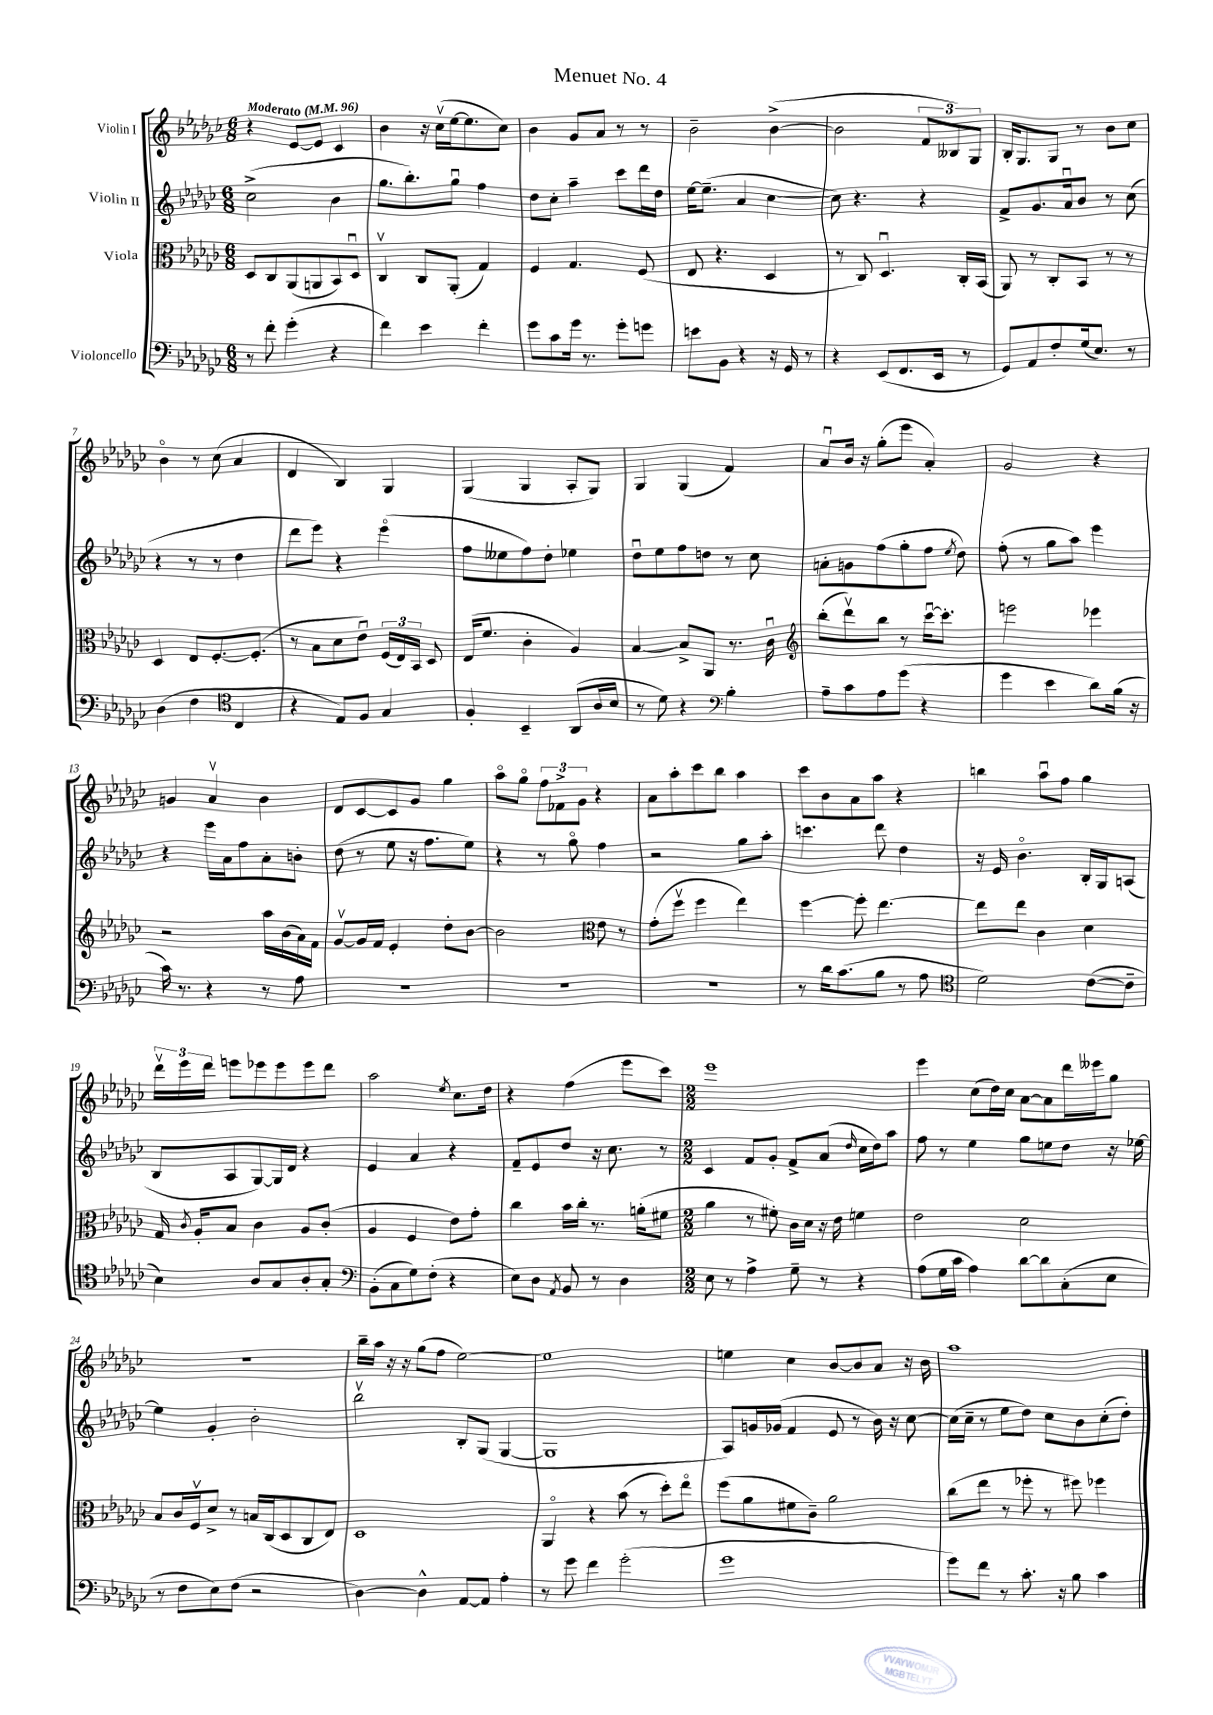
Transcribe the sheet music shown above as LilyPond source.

\header { title = "Menuet No. 4" }
<<
\new StaffGroup <<
\new Staff = "s0" \with { instrumentName = "Violin I" } {
    \clef treble \key ges \major \numericTimeSignature \time 6/8 \tempo "Moderato" 4 = 96
    \autoBeamOff r4 ees'8[~ ees'8] ces'4 |
    bes'4 r16 ces''16[\upbow( ees''16~ ees''8. ces''8]) |
    bes'4 ges'8[ aes'8] r8 r8 |
    bes'2-- bes'4~->( |
    bes'2 \tuplet 3/2 { f'8[ beses8) ges8] } |
    bes16[-. ges8. ges8] r8 bes'8[ ces''8] |
    bes'4\flageolet r8 ces''8( aes'4 |
    des'4 bes4) ges4 |
    ges4( ges4 aes8[-. ges8]) |
    ges4 ges4( f'4) |
    aes'8[\downbow bes'16] r16 ges''8[-.( ees'''8] aes'4-.) |
    ges'2 r4 |
    g'4 aes'4\upbow bes'4 |
    des'8[ ces'8~ ces'8 ges'8] ges''4 |
    aes''8[\flageolet ges''8]\flageolet \tuplet 3/2 { f''8[ fes'8-> ges'8] } r4 |
    aes'8[ aes''8-. ces'''8 bes''8] aes''4 |
    ces'''8[ bes'8 aes'8 aes''8] r4 |
    b''4 aes''8[\downbow f''8] ges''4 |
    \tuplet 3/2 { des'''16[\upbow ees'''16 des'''16] } e'''8[ ees'''8 ees'''8 ees'''8 des'''8] |
    aes''2 \acciaccatura { ees''8 } ces''8.[ des''16] |
    r4 f''4( ees'''8[ ces'''8]) |
    \numericTimeSignature \time 2/2 ees'''1 |
    ees'''4 ces''8[( des''16) ces''16] aes'8[~ aes'8 des'''16 eeses'''16 ges''8] |
    R1 |
    bes''16[-- aes''16] r16 r16 ges''8[( f''8] ees''2~) |
    ees''1 |
    e''4 ces''4 bes'8[~ bes'8 aes'8] r16 bes'16 |
    aes''1 \bar "|." |
}
\new Staff = "s1" \with { instrumentName = "Violin II" } {
    \clef treble \key ges \major \numericTimeSignature \time 6/8
    \autoBeamOff ces''2->( bes'4 |
    ges''8.[ bes''8.-.) ges''8]\downbow f''4 |
    des''8[ ces''8]-. aes''4-- ces'''8[ des'''16 des''16] |
    ees''16[~ ees''8.]--( aes'4 ces''4~ |
    ces''8) r4. r4 |
    f'8[-> ges'8. aes'16\downbow bes'8] r8 ces''8( |
    r4 r8 r8 des''4 |
    des'''8[ ees'''8]) r4 ees'''4\flageolet( |
    f''8[ eeses''8 f''8) des''8]-. ees''4 |
    des''8[\downbow ees''8 f''8 d''8] r8 ces''8 |
    a'8[-. g'8 f''8( ges''8-. f''8] \acciaccatura { ees''8 } des''8) |
    f''8-.( r8 ges''8[ aes''8]) ees'''4 |
    r4 ees'''16[ aes'16 f''8 aes'8-. b'8]-. |
    des''8( r8 ees''8 r16 f''8.[ ees''8]) |
    r4 r8 ges''8\flageolet f''4 |
    r2 ges''8[ aes''8]-. |
    c'''4. des'''8 des''4 |
    r16 ees'16 bes'4.\flageolet bes16[-. ges16 a8]( |
    bes8[ aes8 ges8~) ges16 des'16] r4 |
    ees'4 aes'4 r4 |
    f'8[-- ees'8 des''8] r16 ces''8. r8 |
    \numericTimeSignature \time 2/2 ces'4 f'8[ ges'8]-. f'8[-> aes'8]( \grace { des''16 } ces''16[ des''16) aes''8] |
    f''8 r8 ees''4 ges''8[ e''8 des''8] r16 ees''16~ |
    ees''4 ges'4-. bes'2-. |
    bes''2\upbow bes8[-. ges8]( ges4~ |
    ges1 |
    aes8[) g'16 ges'16]( f'4 ees'8 r8 bes'16) r16 ces''8~ |
    ces''16[( ces''16]-- r8 ees''8[ des''8]) ces''8[ bes'8 ces''8-.( des''8]-.) \bar "|." |
}
\new Staff = "s2" \with { instrumentName = "Viola" } {
    \clef alto \key ges \major \numericTimeSignature \time 6/8
    \autoBeamOff des8[ ces8 aes,8( a,8 bes,8) des8]\downbow |
    ces4\upbow ces8[ aes,8]-.( ges4) |
    f4 ges4. f8( |
    ees8 r4. des4 |
    r8 ces8) des4.\downbow ces16[-. bes,16]( |
    aes,8) r8 ces8[-. bes,8] r8 r8 |
    des4 ees8[ f8.~-. f8.]-.( |
    r8 bes8[ des'8 ees'8]\downbow) \tuplet 3/2 { f16[( ees16) bes,16] } des8 |
    ees16[( f'8.] ces'4-. aes4) |
    bes4~ bes8[-> aes,8] r8. ces'16\downbow |
    \clef treble bes''8[-.( des'''8\upbow) bes''8] r8 ces'''16[~\downbow ces'''8.]-. |
    e'''2 ees'''4 |
    r2 aes''16[ bes'16( aes'16) f'16] |
    ges'8[~\upbow ges'16 f'16] ees'4-. des''8[-. bes'8]~ |
    bes'2 \clef alto ees'8 r8 |
    ges'8[-.( f''8]\upbow f''4 ees''4) |
    f''4~ f''8-. ees''4.~ |
    ees''8[ ees''8] ces'4 des'4 |
    ges16 \acciaccatura { ces'8 } aes16[-. bes8] ces'4 aes8[ ces'8]-.( |
    aes4 f4 ees'8[) ges'8]-. |
    ces''4 bes'16[ ces''16]-. r8. a'16[-.( fis'8] |
    \numericTimeSignature \time 2/2 aes'4 r8 fis'8-.) ces'16[ des'16] r16 ees'16 f'4 |
    ees'2 des'2 |
    bes8[ ces'16 f16\upbow des'8]-> r8 b16[ ces16( des8 ces8 ees8]) |
    des1 |
    aes,4\flageolet r4 bes'8( r8 des''8[-.) ees''8]\flageolet |
    f''8[( aes'8 fis'8 ces'8]--) aes'2 |
    ces''8[( ees''8] r8 fes''8-. r8 fis''8) fes''4 \bar "|." |
}
\new Staff = "s3" \with { instrumentName = "Violoncello" } {
    \clef bass \key ges \major \numericTimeSignature \time 6/8
    \autoBeamOff r8 f'8-. ges'4-.( r4 |
    f'4) ees'4 f'4-. |
    ges'8[ ces'8 ges'16] r8. ges'8[-. g'8] |
    e'8[ bes,8] r4 r16 ges,16 r8 |
    r4 ees,8[( f,8. ees,16] r8 |
    ges,8[) aes,8 f8-. ges16( ees8.]) r8 |
    des4( f4 \clef tenor ces4 |
    r4 ees8[) f8] ges4 |
    f4-. bes,4-- aes,8[( aes16 bes16] |
    r8 des'8) r4 \clef bass bes4-. |
    aes8[-- ces'8 aes8 ges'8]( r4 |
    ges'4 ees'4 des'8[) bes16]( r16 |
    ces'16) r8. r4 r8 aes8 |
    R2. |
    R2. |
    R2. |
    r8 des'16[ ces'8.( bes8] r8 aes8 |
    \clef tenor des'2) ces'8[~( ces'8]-- |
    bes4) aes8[ ges8 aes8-. ges8]-. |
    \clef bass bes,8[-.( ces8 ges8) f8]-.( r4 |
    ees8[) des8] \acciaccatura { aes,8 } bes,8 r8 des4 |
    \numericTimeSignature \time 2/2 ees8 r8 aes4-> ges8-- r8 r4 |
    aes8[( ges16 ces'16] aes4) des'8[~ des'8 ces8-.( ees8] |
    r8 f8[ ees8) f8]( r2 |
    des4~) des4-^ aes,8[~ aes,8] aes4-. |
    r8 ges'8 f'4 ges'2-.( |
    ges'1 |
    ges'8[) f'8] r8 ces'8.-. r16 bes8 ces'4 \bar "|." |
}
>>
>>
